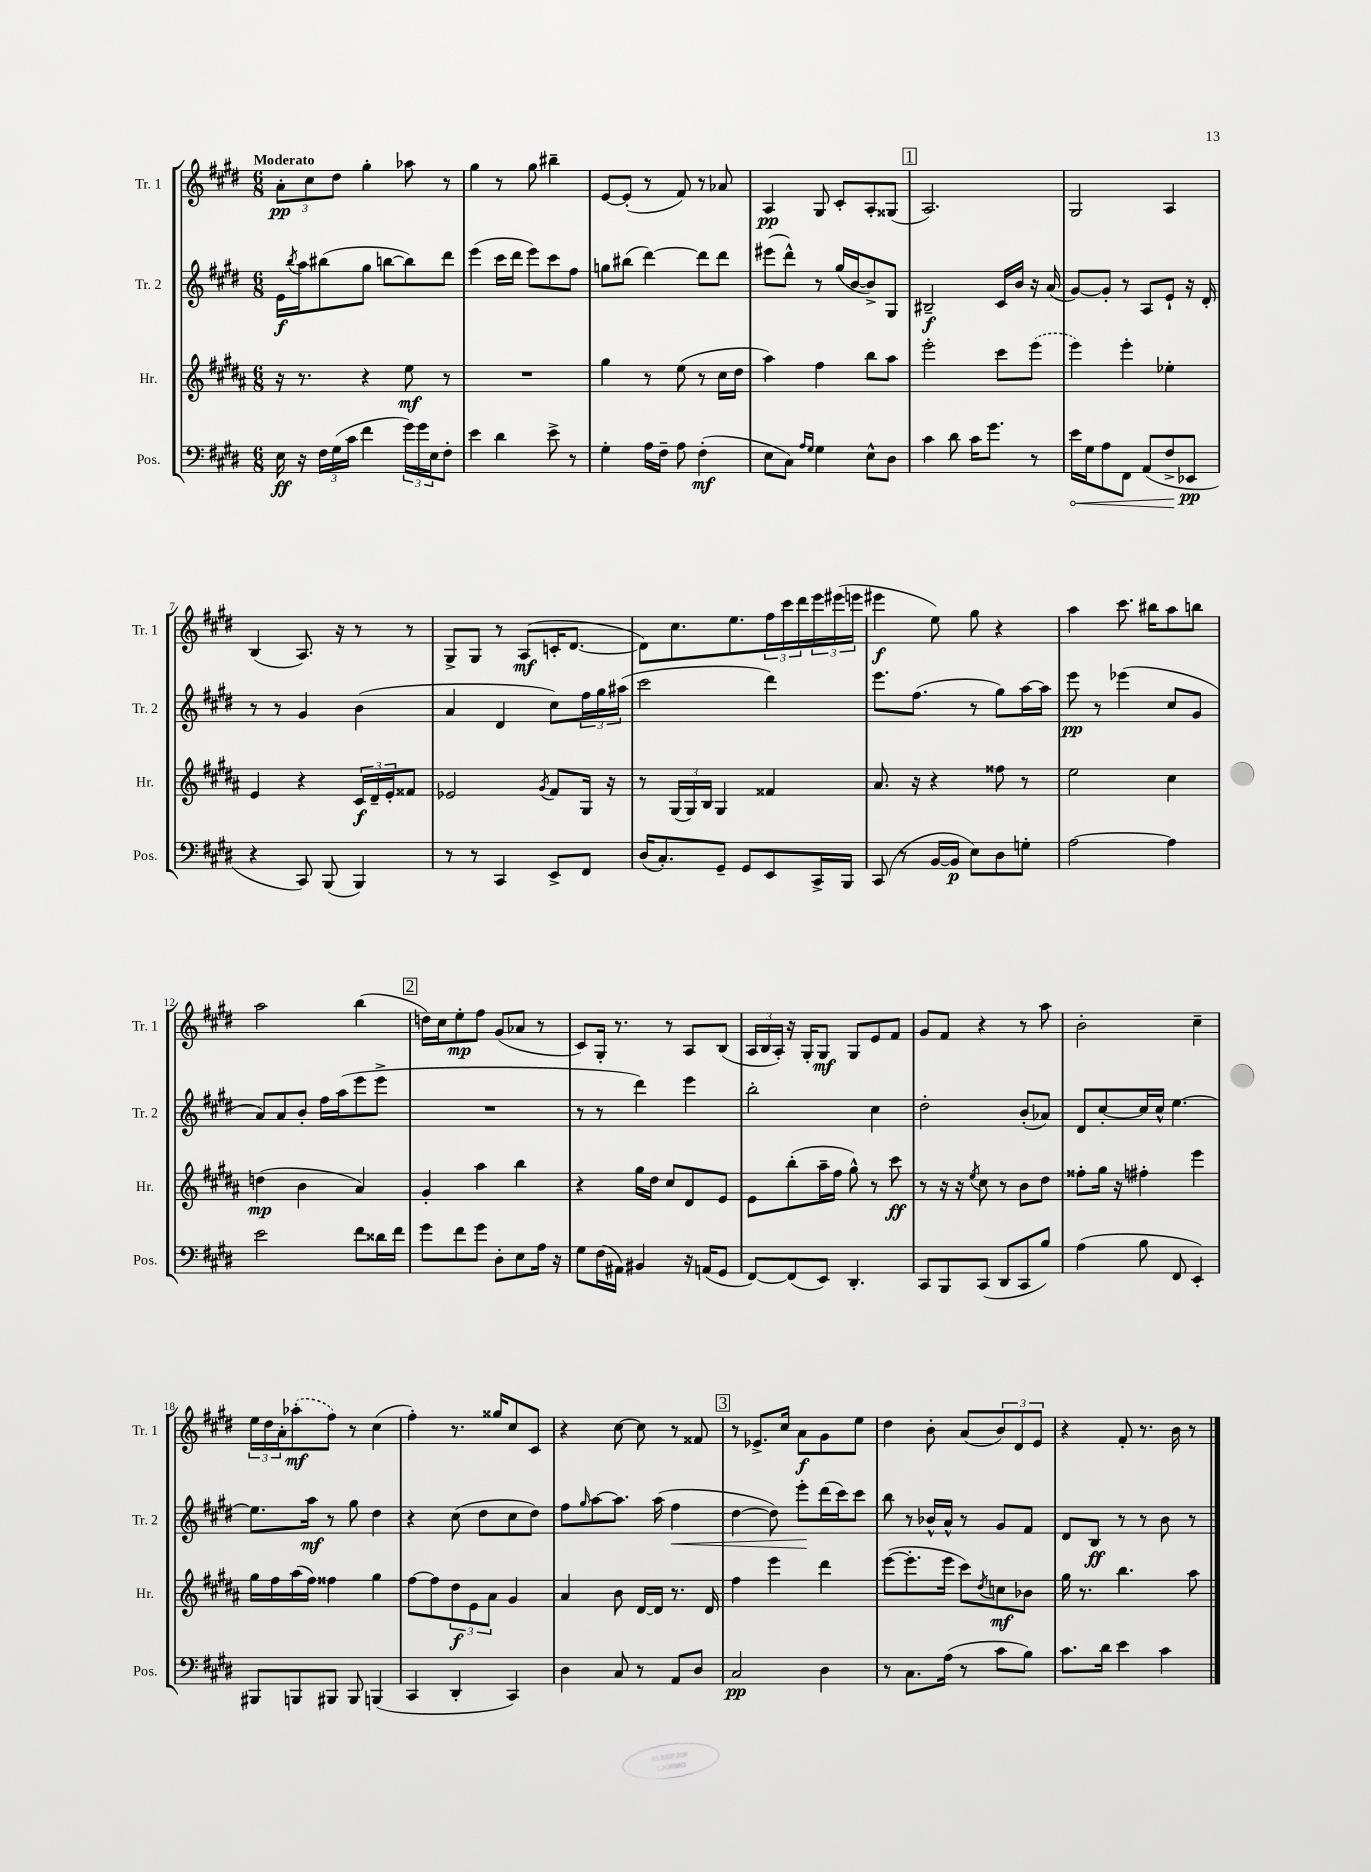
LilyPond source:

<<
\new StaffGroup <<
\new Staff = "s0" \with { instrumentName = "Tr. 1" shortInstrumentName = "Tr. 1" } {
    \clef treble \key e \major \numericTimeSignature \time 6/8 \tempo "Moderato"
    \tuplet 3/2 { a'8-.\pp cis''8 dis''8 } gis''4-. aes''8 r8 |
    gis''4 r8 gis''8 bis''4-- |
    e'8~ e'8-.( r8 fis'8) r8 aes'8 |
    a4\pp gis8 cis'8-. a8-. gisis8( |
    \mark \markup { \box "1" } a2.) |
    gis2 a4 |
    b4( a8.) r16 r8 r8 |
    gis8-> gis8 r8 a8\mf( c'16-. dis'8.~ |
    dis'8) cis''8. e''8. \tuplet 3/2 { fis''16 cis'''16 dis'''16 } \tuplet 3/2 { e'''16 eis'''16( e'''16 } |
    eis'''4\f e''8) gis''8 r4 |
    a''4 cis'''8. bis''16 a''8 b''8 |
    a''2 b''4( |
    \mark \markup { \box "2" } d''16) cis''16 e''8-.\mp fis''8 gis'8( aes'8 r8 |
    cis'8) gis16-. r8. r8 a8 b8( |
    \tuplet 3/2 { a16 b16 a16-.) } r16 gis16-. gis8\mf gis8 e'8 fis'8 |
    gis'8 fis'8 r4 r8 a''8 |
    b'2-. cis''4-- |
    \tuplet 3/2 { e''16 dis''16 a'16-. } \once \slurDashed aes''8-.\mf( fis''8) r8 cis''4( |
    fis''4-.) r8. gisis''16 cis''8 cis'8 |
    r4 cis''8~ cis''8 r8 fisis'8 |
    \mark \markup { \box "3" } r8 ees'8.-> cis''16 a'8\f gis'8 e''8 |
    dis''4 b'8-. a'8( \tuplet 3/2 { b'8) dis'8 e'8 } |
    r4 fis'8-. r8. b'16 r8 \bar "|." |
}
\new Staff = "s1" \with { instrumentName = "Tr. 2" shortInstrumentName = "Tr. 2" } {
    \clef treble \key e \major \numericTimeSignature \time 6/8
    e'16\f \acciaccatura { b''8 } a''16 bis''8( gis''8 b''8~ b''8) dis'''8 |
    e'''4( cis'''16 dis'''16 e'''8) cis'''8 fis''8 |
    g''8 bis''8( dis'''4~) dis'''8 dis'''8 |
    eis'''8( dis'''8-^) r8 gis''16( b'16~ b'8->) gis8 |
    \mark \markup { \box "1" } bis2--\f cis'16 b'16 r16 a'16( |
    gis'8~) gis'8-. r8 a8 e'8-! r16 dis'16-. |
    r8 r8 gis'4 b'4( |
    a'4 dis'4 cis''8) \tuplet 3/2 { fis''16 gis''16 ais''16( } |
    cis'''2 dis'''4) |
    e'''8. fis''8.( r8 gis''8) a''16~ a''16 |
    e'''8\pp r8 ees'''4( cis''8 gis'8 |
    a'8) a'8 b'8-. fis''16 a''16( e'''8 e'''8-> |
    \mark \markup { \box "2" } R2. |
    r8 r8 dis'''4) e'''4 |
    b''2-. cis''4 |
    dis''2-. b'8-.( aes'8) |
    dis'8 cis''8~-. cis''16 cis''16-^ e''4.~ |
    e''8. a''16\mf r8 gis''8 dis''4 |
    r4 cis''8( dis''8 cis''8 dis''8) |
    fis''8 \grace { gis''16 } a''8~ a''8. a''16( fis''4\< |
    \mark \markup { \box "3" } dis''4~ dis''8) e'''8-.\! dis'''16( cis'''16) cis'''8 |
    b''8 r8 bes'16-^ a'16-^ r8 gis'8 fis'8 |
    dis'8 b8\ff r8 r8 b'8 r8 \bar "|." |
}
\new Staff = "s2" \with { instrumentName = "Hr." shortInstrumentName = "Hr." } {
    \clef treble \key b \major \numericTimeSignature \time 6/8
    r16 r8. r4 e''8\mf r8 |
    R2. |
    gis''4 r8 e''8( r8 cis''16 dis''16 |
    ais''4) fis''4 b''8 ais''8 |
    \mark \markup { \box "1" } e'''2-. cis'''8 \once \slurDashed e'''8( |
    e'''4) e'''4-. ees''4-. |
    e'4 r4 \tuplet 3/2 { cis'16\f dis'16-- e'16-. } fisis'8 |
    ees'2 \acciaccatura { gis'8 } fis'8 gis16 r16 |
    r8 \tuplet 3/2 { gis16( gis16) b16 } gis4 fisis'4 |
    ais'8. r16 r4 fisis''8 r8 |
    e''2 cis''4 |
    d''4\mp( b'4 ais'4) |
    \mark \markup { \box "2" } gis'4-. ais''4 b''4 |
    r4 gis''16 dis''16 cis''8 dis'8 e'8 |
    e'8 b''8-.( ais''16-- fis''16 gis''8-^) r8 cis'''8\ff |
    r8 r16 r16 \acciaccatura { e''8 } cis''8 r8 b'8 dis''8 |
    fisis''8-. gis''16 r16 fis''4-. e'''4 |
    gis''16 fis''16 ais''16( fis''16) fisis''4 gis''4 |
    fis''8~ fis''8 \tuplet 3/2 { dis''8\f e'8 ais'8 } gis'4 |
    ais'4 b'8 dis'16~ dis'16 r8. dis'16 |
    \mark \markup { \box "3" } fis''4 e'''4 dis'''4 |
    e'''8~( e'''8.-. e'''16 cis'''8) \acciaccatura { dis''8 } c''8\mf bes'8 |
    gis''16 r8. b''4. ais''8 \bar "|." |
}
\new Staff = "s3" \with { instrumentName = "Pos." shortInstrumentName = "Pos." } {
    \clef bass \key e \major \numericTimeSignature \time 6/8
    e16\ff r16 \tuplet 3/2 { fis16 gis16( cis'16 } fis'4 \tuplet 3/2 { gis'16) gis'16 e16 } fis8-. |
    e'4 dis'4 e'8-> r8 |
    gis4-. a16 fis16-- a8 fis4-.\mf( |
    e8 cis8) \grace { a16 gis16 } gis4 e8-^ dis8 |
    \mark \markup { \box "1" } cis'4 dis'8 cis'16 gis'8. r8 |
    \once \override Hairpin.circled-tip = ##t e'16\< gis16 a8 fis,8 a,8( fis8->\! ees,8\pp |
    r4 cis,8) b,,8( b,,4) |
    r8 r8 cis,4 e,8-> fis,8 |
    dis16( cis8.-.) gis,8-- gis,8 e,8 cis,16-> b,,16 |
    cis,8( r8 b,16~ b,16\p e8) dis8 g8-. |
    a2~ a4 |
    e'2 fis'8 disis'16 fis'16 |
    \mark \markup { \box "2" } gis'8 fis'8 gis'8 dis8-. e8 a16 r16 |
    gis8 fis16( ais,16) bis,4 r16 a,16( gis,8 |
    fis,8~) fis,8( e,8) dis,4.-. |
    cis,8 b,,8 cis,8( dis,8 cis,8 b8) |
    a4( b8 fis,8 e,4-.) |
    bis,,8 b,,8 bis,,8 bis,,8 b,,4( |
    cis,4 dis,4-. cis,4) |
    dis4 cis8 r8 a,8 dis8 |
    \mark \markup { \box "3" } cis2\pp dis4 |
    r8 cis8. a16( r8 cis'8 b8) |
    cis'8. dis'16 e'4 cis'4 \bar "|." |
}
>>
>>
